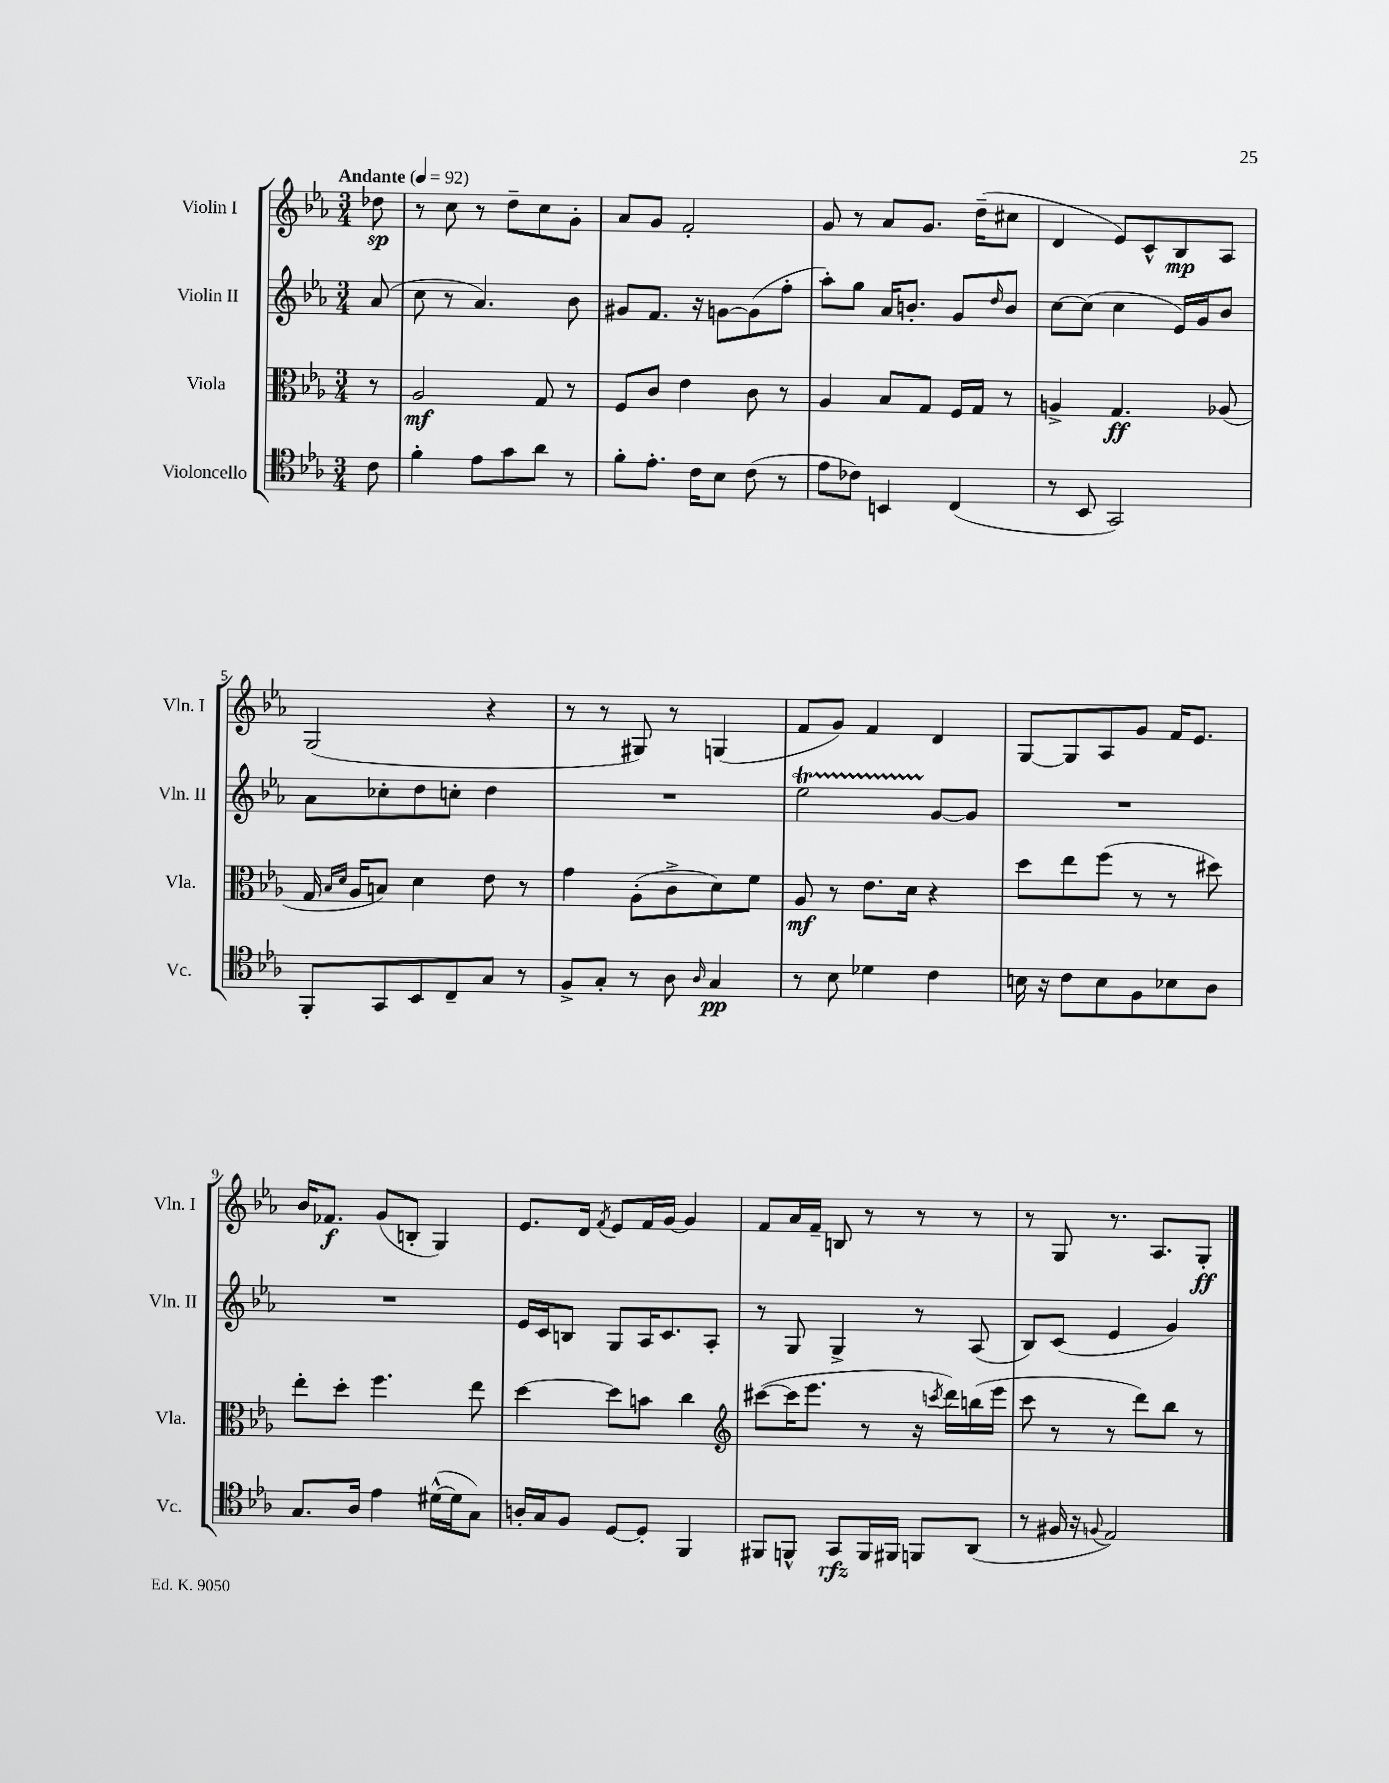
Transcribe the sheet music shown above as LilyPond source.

<<
\new StaffGroup <<
\new Staff = "s0" \with { instrumentName = "Violin I" shortInstrumentName = "Vln. I" } {
    \clef treble \key ees \major \numericTimeSignature \time 3/4 \partial 8 \tempo "Andante" 4 = 92
    des''8\sp |
    r8 c''8 r8 d''8-- c''8 g'8-. |
    aes'8 g'8 f'2-. |
    g'8 r8 aes'8 g'8. d''16--( cis''8 |
    d'4 ees'8) c'8-^ bes8\mp aes8 |
    g2( r4 |
    r8 r8 gis8) r8 g4( |
    f'8 g'8) f'4 d'4 |
    g8~ g8 aes8 g'8 f'16 ees'8. |
    bes'16 fes'8.\f g'8( b8-. g4) |
    ees'8. d'16 \acciaccatura { f'8 } ees'8 f'16 g'16~ g'4 |
    f'8 aes'16 f'16-- b8 r8 r8 r8 |
    r8 g8 r8. aes8. g8-.\ff \bar "|." |
}
\new Staff = "s1" \with { instrumentName = "Violin II" shortInstrumentName = "Vln. II" } {
    \clef treble \key ees \major \numericTimeSignature \time 3/4 \partial 8
    aes'8( |
    c''8 r8 aes'4.) bes'8 |
    gis'8 f'8. r16 g'8~ g'8( f''8-. |
    aes''8-.) g''8 aes'16 b'8.-. g'8 \grace { d''16 } b'8 |
    c''8~ c''8( c''4 ees'16) g'16 bes'8 |
    aes'8 ces''8-. d''8 c''8-. d''4 |
    R2. |
    ees''2\startTrillSpan g'8~\stopTrillSpan g'8 |
    R2. |
    R2. |
    ees'16 c'16 b8 g8 aes16 c'8. aes8-. |
    r8 g8 g4-> r8 aes8( |
    bes8) c'8( ees'4 g'4) \bar "|." |
}
\new Staff = "s2" \with { instrumentName = "Viola" shortInstrumentName = "Vla." } {
    \clef alto \key ees \major \numericTimeSignature \time 3/4 \partial 8
    r8 |
    aes2\mf g8 r8 |
    f8 c'8 ees'4 c'8 r8 |
    aes4 bes8 g8 f16 g16 r8 |
    a4-> g4.\ff aes8( |
    g16 \grace { bes16 d'16 } aes16 b8) d'4 ees'8 r8 |
    g'4 aes8-.( c'8-> d'8) f'8 |
    aes8\mf r8 ees'8. d'16 r4 |
    d''8 ees''8 f''8( r8 r8 dis''8) |
    ees''8-. d''8-. f''4. ees''8 |
    d''4~ d''8 b'8 c''4 |
    \clef treble cis'''8~( cis'''16 ees'''8. r8 r16 \acciaccatura { c'''8 } d'''16) b''16( ees'''16 |
    c'''8 r8 r8 d'''8) bes''8 r8 \bar "|." |
}
\new Staff = "s3" \with { instrumentName = "Violoncello" shortInstrumentName = "Vc." } {
    \clef tenor \key ees \major \numericTimeSignature \time 3/4 \partial 8
    c'8 |
    f'4-. ees'8 g'8 aes'8 r8 |
    f'8-. ees'8.-. c'16 bes8 c'8( r8 |
    ees'8 ces'8) b,4 c4( |
    r8 bes,8 g,2) |
    f,8-. g,8 bes,8 c8-- g8 r8 |
    f8-> g8-. r8 aes8 \grace { aes16 } g4\pp |
    r8 bes8 des'4 c'4 |
    b16 r16 c'8 b8 f8 bes8 aes8 |
    g8. aes16 ees'4 dis'16~-^( dis'16 g8) |
    a16-. g16 f8 d8~ d8-. f,4 |
    fis,8 f,8-^ g,8\rfz f,16 fis,16 f,8 aes,8( |
    r8 fis16 r16 \appoggiatura { f8 } ees2) \bar "|." |
}
>>
>>
